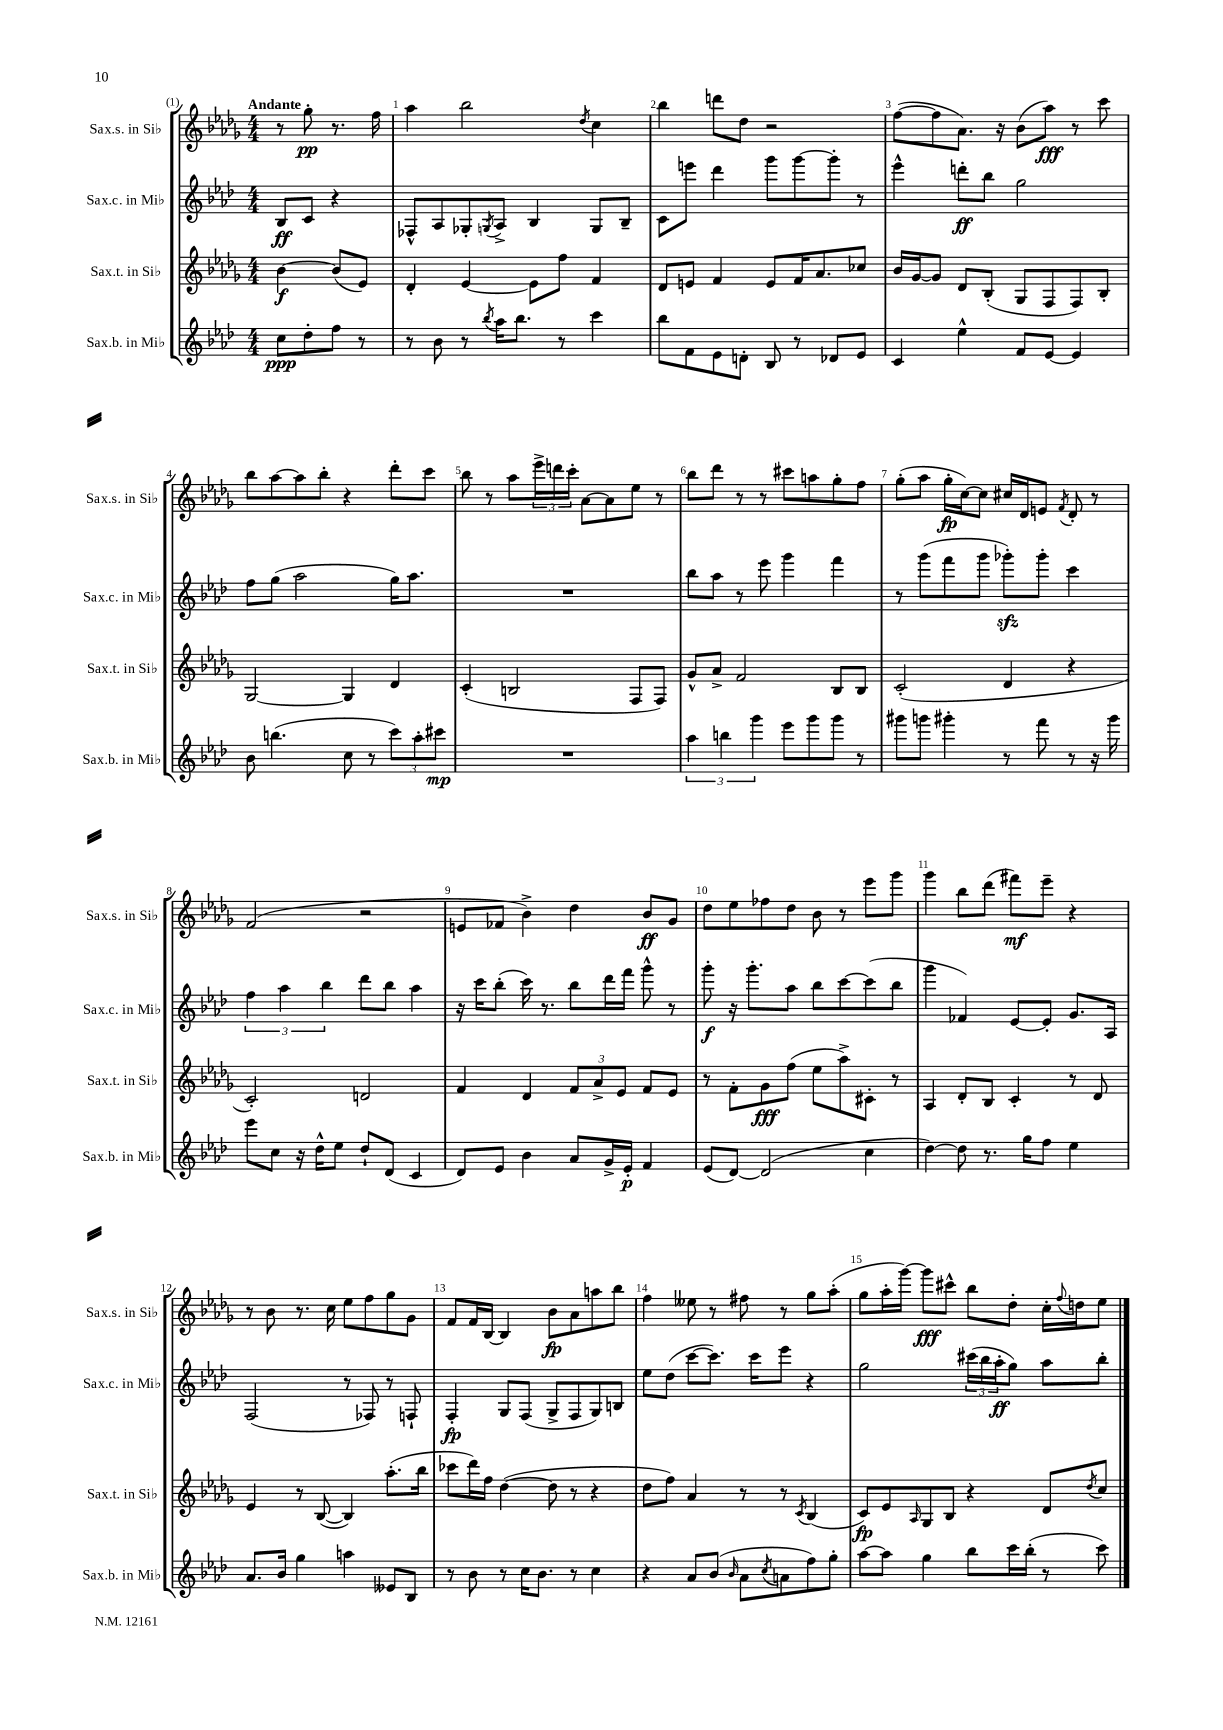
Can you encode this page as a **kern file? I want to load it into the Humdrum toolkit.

**kern	**kern	**kern	**kern
*staff4	*staff3	*staff2	*staff1
*clefG2	*clefG2	*clefG2	*clefG2
*k[b-e-a-d-]	*k[b-e-a-d-g-]	*k[b-e-a-d-]	*k[b-e-a-d-g-]
*M4/4	*M4/4	*M4/4	*M4/4
8cc\L	[4b-\	8B-/L	8r
8dd-'\	.	8c/J	8gg-'\
8ff\J	(8b-/]L	4r	8.r
8r	8e-/J)	.	.
.	.	.	16ff\
=	=	=	=
8r	4d-'/	8F-^^/L	4aa-\
8b-\	.	8A-/	.
8r	[4e-/	8G-'/	2bb-\
8qbb-/	.	8qG/	.
16aa-\LK	.	8A-^/J	.
8.bb-\J	.	.	.
.	8e-\]L	4B-/	.
8r	8ff\J	.	.
.	.	.	8qdd-/
4ccc\	4f/	8G/L	4cc\
.	.	8B-~/J	.
=	=	=	=
8bb-\L	8d-/L	8c\L	4bb-\
8f\	8e/J	8eee\J	.
8e-\	4f/	4ddd-\	8ddd\L
8d'\J	.	.	8dd-\J
8B-/	8e/L	8ggg\L	2r
8r	16f/K	[8ggg\	.
.	8.a-/	.	.
8d-/L	.	8ggg'\]J	.
8e-/J	8cc-/J	8r	.
=	=	=	=
4c/	16b-/LL	4eee-^^\	([8ff\L
.	[16g-/J	.	.
.	8g-/]J	.	8ff\]
4ee-^^\	8d-/L	8ddd'\L	8.a-\J)
.	(8B-'/J	8bb-\J	.
.	.	.	16r
8f/L	8G-/L	2gg\	(8b-\L
[8e-/J	8F/	.	8aa-\J)
4e-/]	8F/)	.	8r
.	8B-'/J	.	8ccc\
=	=	=	=
8b-\	[2G-/	8ff\L	8bb-\L
(4.bb\	.	(8gg\J	[8aa-\
.	.	2aa-\	8aa-\]
.	.	.	8bb-'\J
8cc\	4G-/]	.	4r
8r	.	.	.
12ccc\L)	4d-/	16gg\LK)	8ddd-'\L
.	.	8.aa-\J	.
12aa-'\	.	.	.
.	.	.	8ccc\J
12ccc#\J	.	.	.
=	=	=	=
1r	(4c'/	1r	8bb-\
.	.	.	8r
.	2B/	.	8aa-\L
.	.	.	24eee-^\L
.	.	.	24ddd\
.	.	.	24ccc'\JJ
.	.	.	[8a-\L
.	.	.	8a-\]
.	8F/L	.	8ee-\J
.	8F/J)	.	8r
=	=	=	=
6aa-\	8g-^^/L	8bb-\L	8bb-\L
.	8a-^/J	8aa-\J	8ddd-\J
6bb\	.	.	.
.	2f/	8r	8r
6ggg\	.	.	.
.	.	8eee-\	8r
8eee-\L	.	4ggg\	8ccc#\L
8ggg\	.	.	8aa\
8ggg\J	8B-/L	4fff\	8gg-'\
8r	8B-/J	.	8ff\J
=	=	=	=
8ggg#\L	(2c'/	8r	(8gg-'\L
8ggg\J	.	(8ggg\L	8aa-\J
4ggg#'\	.	8fff\	16gg-'\LL
.	.	.	[16cc\J)
.	.	8ggg\J	8cc\]J
8r	4d-/	8ggg-'\L)	16cc#/LL
.	.	.	16d-/J
8fff\	.	8ggg-'\J	8e/J
.	.	.	8qf/
8r	4r	4ccc\	8d-'/
16r	.	.	8r
16ggg#\	.	.	.
=	=	=	=
8eee-\L	2c'/)	6ff\	(2f/
8cc\J	.	.	.
.	.	6aa-\	.
16r	.	.	.
16dd-^^\LK	.	.	.
.	.	6bb-\	.
8ee-\J	.	.	.
8dd-`/L	2d/	8ddd-\L	2r
(8d-/J	.	8bb-\J	.
4c/	.	4aa-\	.
=	=	=	=
8d-/L)	4f/	16r	8e/L
.	.	16ccc\LK	.
8e-/J	.	(8bb-'\J	8f-/J
4b-\	4d-/	16ccc\)	4b-^\)
.	.	8.r	.
8a-/L	12f/L	8bb-\L	4dd-\
.	12a-^/	.	.
16g^/L	.	16ddd-\L	.
.	12e-/J	.	.
16e-'/JJ	.	16fff\JJ	.
4f/	8f/L	8ggg^^\	8b-/L
.	8e-/J	8r	8g-/J
=	=	=	=
(8e-/L	8r	8ggg'\	8dd-\L
[8d-/J)	8f'\L	16r	8ee-\
.	.	8.ggg'\L	.
(2d-/]	8g-\	.	8ff-\
.	(8ff\J	8aa-\J	8dd-\J
.	8ee-\L	8bb-\L	8b-\
.	8aa-^\)	[8ccc\	8r
4cc\	8c#'\J	(8ccc\]	8eee-\L
.	8r	8bb-\J	8ggg-\J
=	=	=	=
[4dd-\)	4A-/	4ggg\	4ggg-\
8dd-\]	8d-'/L	4f-/)	8bb-\L
8.r	8B-/J	.	(8ddd-\J
.	4c'/	[8e-/L	8fff#\L)
16gg\LK	.	.	.
8ff\J	.	8e-'/]J	8eee-~\J
4ee-\	8r	8.g/L	4r
.	8d-/	.	.
.	.	16A-/Jk	.
=	=	=	=
8.a-/L	4e-/	(2F/	8r
.	.	.	8b-\
16b-/Jk	.	.	.
4gg\	8r	.	8.r
.	([8B-/	.	.
.	.	.	16cc\
4aa\	4B-/])	8r	8ee-\L
.	.	8F-/)	8ff\
8e--/L	(8.aa-'\L	8r	8gg-\
8B-/J	.	8F`/	8g-\J
.	16bb-\Jk	.	.
=	=	=	=
8r	8ccc-\L	4F'/	8f/L
8b-\	16ddd-\L)	.	16f/L
.	16ff\JJ	.	[16B-/JJ
8r	([4dd-\	8G/L	4B-/]
16cc\LK	.	(8F/J	.
8.b-\J	.	.	.
.	8dd-\]	8G^/L	8b-\L
8r	8r	8F/	8a-\
4cc\	4r	8G/)	8aa\
.	.	8B/J	8bb-\J
=	=	=	=
4r	8dd-\L	8ee-\L	4ff\
.	8ff\J)	(8dd-\J	.
8a-/L	4a-/	[8ccc\L	8ee--\
(8b-/J	.	8.ccc\]J)	8r
16qqb-/	.	.	.
8a-\L	8r	.	8ff#\
.	.	16ccc\LK	.
8qcc/	.	.	.
8a\	8r	8eee-\J	8r
.	8qc/	.	.
8ff\)	(4B-/	4r	8gg-\L
8gg'\J	.	.	(8aa-'\J
=	=	=	=
[8aa-\L	8c/L)	2gg\	8gg-\L
8aa-\]J	8e-/	.	16aa-'\L
.	.	.	[16ggg-\JJ)
.	16qqA-/	.	.
4gg\	8G-/	.	8ggg-\]L
.	8B-/J	.	8ccc#^^\J
8bb-\L	4r	(24ccc#\LL	8bb-\L
.	.	24bb-\	.
.	.	24aa-'\J	.
16ccc\L	.	8gg\J)	8dd-'\J
(16bb-'\JJ	.	.	.
8r	8d-/L	8aa-\L	16cc'\LL
.	.	.	8qqff/
.	.	.	16dd\J
.	8qdd-/	.	.
8ccc\)	8cc/J	8bb-'\J	8ee-\J
==	==	==	==
*-	*-	*-	*-
